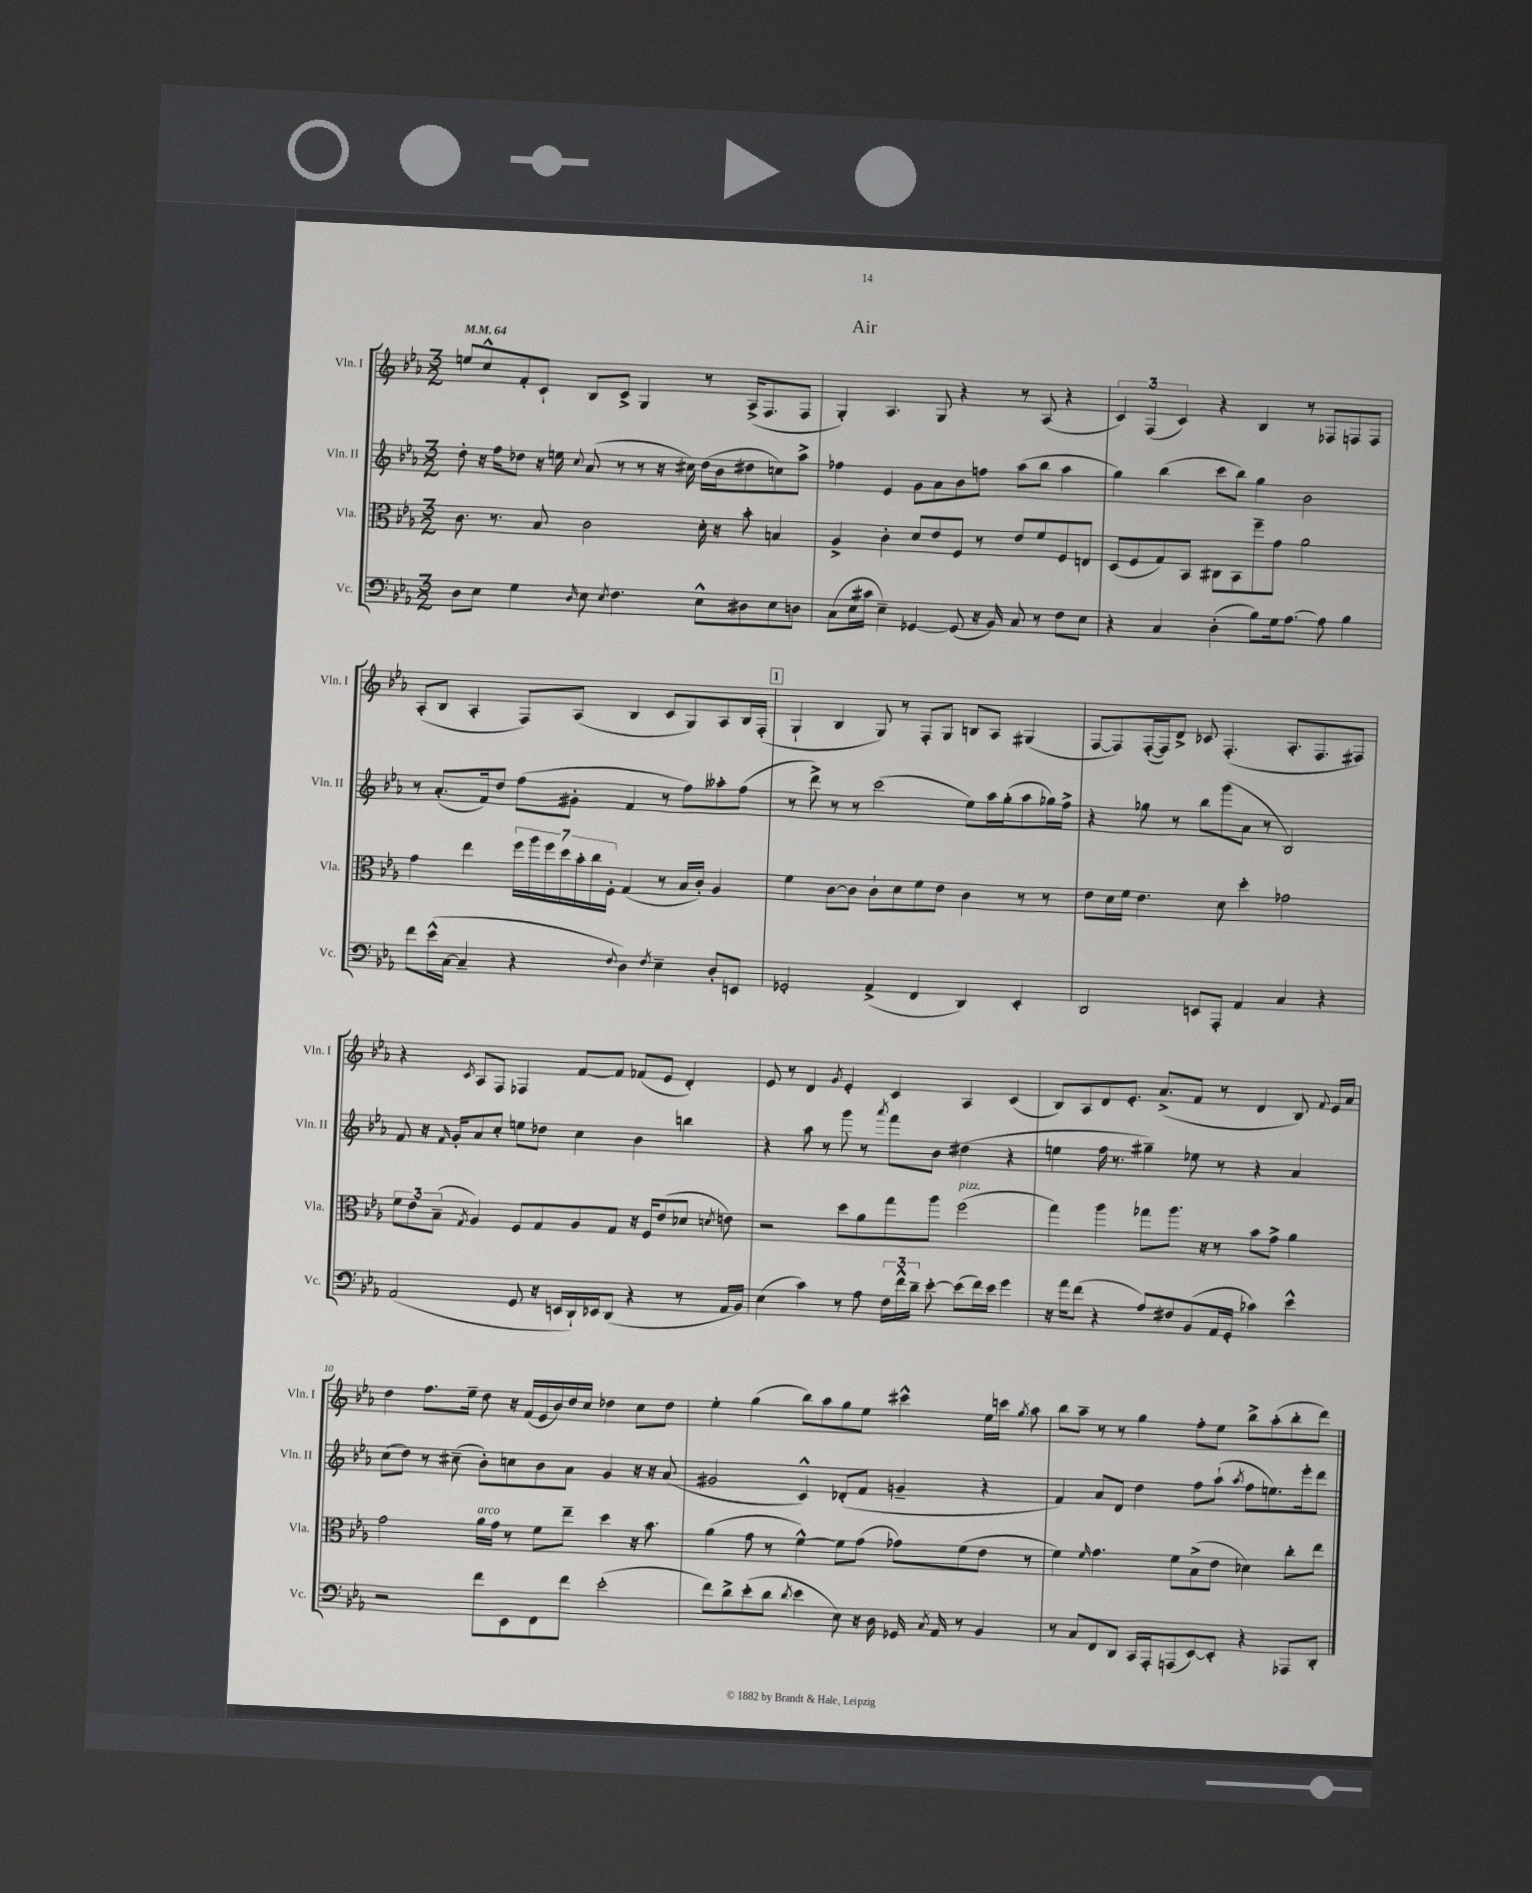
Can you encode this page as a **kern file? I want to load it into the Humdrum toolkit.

**kern	**kern	**kern	**kern
*part4	*part3	*part2	*part1
*staff4	*staff3	*staff2	*staff1
*I"Vc.	*I"Vla.	*I"Vln. II	*I"Vln. I
*I'Vc.	*I'Vla.	*I'Vln. II	*I'Vln. I
*clefF4	*clefC3	*clefG2	*clefG2
*k[b-e-a-]	*k[b-e-a-]	*k[b-e-a-]	*k[b-e-a-]
*M3/2	*M3/2	*M3/2	*M3/2
*MM64	*MM64	*MM64	*MM64
=1	=1	=1	=1
8D\L	8.c\	8dd'\	8een/L
8E-\J	.	16r	8cc^^/
.	8.r	16ff\KL	.
4G\	.	8dd-X\J	8f'/
.	8B-/	16r	8c`/J
.	.	16een\	.
16qqD/	.	8qqcc/	.
8E-\	2c\	(8a-/	8B-/L
8qE-/	.	.	.
4.F\	.	8r	8c^/J
.	.	8r	4G/
.	.	16r	.
.	.	16cc#X\)	.
8E-^^\L	16d'\	(16dd-\LL	8r
.	16r	16b-\J	.
8D#X\	8b-'\	8dd#X\	(16A-^/KL
.	.	.	8.F/
8E-\	4Bn/	8ccn\)	.
8Dn\J	.	8aa-^\J	8F/J
=2	=2	=2	=2
(8C\L	4A-^/	4ff-X\	4G'/)
16E-\L	.	.	.
16c#X\JJ	.	.	.
4E-~\)	4c'\	4e-/	4.A-/
[4GG-X/	8d/L	8g\L	.
.	8e-/	8a-\	8G/
(8GG-/]	8F/J	8b-\	4r
16r	8r	8ffn\J	.
16BB-/)	.	.	.
8C/	8e-/L	(8aa-\L	8r
8r	8f/	8bb-\J	(8A-/
8F\L	8F/	4aa-\	4r
8E-\J	8En/J	.	.
=3	=3	=3	=3
4r	(8D/L	4gg\)	6c/)
.	8F/	.	.
.	.	.	(6F/
4C/	8G/)	(4bb-\	.
.	.	.	6c/)
.	8BB-/J	.	.
(4D'\	8C#X\L	8ccc\L	4r
.	8BB-\	8bb-\J)	.
8B-\L)	8ff~\	4gg\	4B-/
16G\k	8g\J	.	.
[8.A-\J	.	.	.
.	2a-\	2b-\	8r
8A-\]	.	.	8F-X/L
4B-\	.	.	8Fn/
.	.	.	8F/J
!!LO:LB:g=z
=4	=4	=4	=4
8f\L	4g\	8r	(8A-'/L
(16e-^^\L	.	(8.a-'/L	8B-/J
[16C\JJ	.	.	.
4C~/]	4ee-\	.	4A-'/
.	.	16f/k)	.
.	.	8dd/J	.
4r	28ff\LL	(8ff\L	8F/L)
.	28aa-\	.	.
.	28ff\	.	.
.	28dd\	.	.
.	.	8g#X'\J	(8A-/J
.	28b-'\	.	.
.	28cc\	.	.
.	28F'\JJ	.	.
8qqF/	.	.	.
4D\)	(4G/	4f/	4B-/
8qF/	.	.	.
4E-~\	8r	8r	8c/L
.	16B-/LL	8ff\L)	8G/)
.	16c'/JJ)	.	.
8D'/L	4A-/	8aa--X'\	8A-/
8EEn/J	.	(8ff\J	16B-/L
.	.	.	(16F'/JJ
!!LO:REH:place=s1:t=1
=5	=5	=5	=5
2GG-X'/	4f\	8r	4G`/
.	.	8ddd^\)	.
.	[8c\L	8r	4B-/
.	8c\J]	8r	.
(4AA-^/	8c`\L	(2ccc\	8G/)
.	8d\	.	8r
4FF/	8f\	.	8F'/L
.	8e-\J	.	8G/J
4DD/)	4c\	8ee-\L)	8Bn/L
.	.	16aa-\L	8A-/J
.	.	(16gg'\J	.
4EE-'/	8r	8aa-\	(4G#X/
.	8r	16gg-X\L)	.
.	.	16ff^\JJ	.
=6	=6	=6	=6
2DD/	8e-\L	4r	[8F/L
.	16d\L	.	8F/])
.	16f\JJ	.	.
.	4.e-\	8gg-X\	([16F'/L
.	.	.	16F/J])
.	.	8r	8d^/J
8EEn/L	.	8bb-\L	8c-X/
8AAA-'/J	8d\	(8ggg\	(4.F'/
4AA-/	4dd'\	8a-\J	.
.	.	8r	.
4C/	2g-X\	2B-/)	8.A-'/L
.	.	.	8.F/
4r	.	.	.
.	.	.	8F#X/J)
!!LO:LB:g=z
=7	=7	=7	=7
(2AA-/	12f\L	8f/	4r
.	12e-\	.	.
.	.	16r	.
.	(12B-~\J	.	.
.	.	16qqf/	.
.	.	16g'/KL	.
.	8qG/	.	8qc/
.	4A-/)	8a-/	8A-/L
.	.	8cc'/J	8F/J
8GG/	8F/L	8een\L	4F-X/
16r	8G/	8dd-X\J	.
16EEn/LL	.	.	.
16DD`/)	8A-/	4cc\	[8f/L
16EE-X/J	.	.	.
(8DD/J	8G/J	.	8f/J]
4r	16r	4b-\	(8f-X/L
.	16F/KL	.	.
.	(8e-/	.	8e-/J
8r	8d-X/J	4bbn\	4d'/)
.	8qdn/	.	.
16AA-/LL	8en\)	.	.
16BB-/JJ)	.	.	.
=8	=8	=8	=8
(4E-\	2r	4r	8e-/
.	.	.	8r
4c\)	.	8aa-\	4d/
.	.	8r	.
.	.	.	8qg/
8r	8dd\L	8ggg\	4e-'/
8A-\	8a-\	8r	.
.	.	8qaaa-/	.
24F\LL	8gg\	8fff\L	4c/
24f^^\	.	.	.
24d~\JJ	.	.	.
[8e-'\	8aa-\J	8b-\J	.
!	!LO:TX:a:i:t=pizz.	!	!
(8e-\L]	(2ff\	(4dd#X\	4A-/
16f\L)	.	.	.
16e-\JJ	.	.	.
4g\	.	4r	(4c/
=9	=9	=9	=9
16r	4gg\)	4een\	8B-/L)
16a-\KL	.	.	.
(8f\J	.	.	8A-/
4r	4aa-\	16ff\	8d/
.	.	8.r	.
.	.	.	8.e-'/J
8A-/L)	8gg-X\L	4gg#X~\)	.
.	.	.	(8.a-^/L
8F#X/	8.aa-\J	.	.
(8BB-/	.	8ee-X\	8f/J
.	16r	.	.
16AA-/L	8r	8r	8r
16GG'/JJ	.	.	.
4c-X\)	8b-\L	4r	4d/
.	8g^\J	.	.
4e-^^\	4a-\	4a-/	8B-/)
.	.	.	8qqf/
.	.	.	16e-/LL
.	.	.	16a-/JJ
!!LO:LB:g=z
=10	=10	=10	=10
2r	2g\	(8cc\L	4dd\
.	.	8dd\J)	.
.	.	8r	8.ff\L
.	.	(8cc#X~\	.
.	.	.	16ee-~\Jk
!	!LO:TX:a:i:t=arco	!	!
8f\L	16a-\LL	8b-'\L)	8dd\
.	16g\JJ	.	.
8EE-\	8r	8ccn\	16r
.	.	.	(16f/LL
8FF\	8f\L	8b-\	16e-/
.	.	.	16b-/)
8f\J	8ee-~\J	8a-\J	16dd/
.	.	.	16cc/JJ
(2e-'\	4dd\	4g/	4dd-X\
.	16r	16r	8cc\L
.	8.b-\	16r	.
.	.	(8a-/	8dd-\J
=11	=11	=11	=11
8f\L)	(4a-\	2g#X/	4ee-'\
8d^\	.	.	.
(8e-'\	8g\	.	(4gg\
8d\J	8r	.	.
8qd/	.	.	.
4e-\	[4f^^\)	4c^^/)	8bb-\L)
.	.	.	8aa-\
8E-\)	8f\L]	(8d-X'/L	8gg\
16r	(8g\J	8f/J	8ee-\J
16D\	.	.	.
16GG-X/	8g-X\L)	4gn~/	4ccc#X^^\
8qC/	.	.	.
16AA-/	.	.	.
8r	(8f\	.	.
4BB-/	8e-\J	4r	16ee-\LL
.	.	.	16cccn\JJ
.	.	.	8qgg/
.	8r	.	8aa-\
=12	=12	=12	=12
8r	4f\)	4f/)	8bb-\L
8C/L	.	.	8aa-~\J
.	16qqf/	.	.
8FF/	4.g\	8a-/L	8r
8DD/J	.	8d/J	8r
16CC/LL	.	4dd\	4gg\
16AAA-'/J	.	.	.
(8AAAn/	8f\L	.	.
[8EE-/)	(8B-^\	8ff\L	8ff'\L
8EE-'/J]	8e-\J	(8aa-`\J	8ee-\J
.	.	8qaa-/	.
4r	4d-X\)	8ff\L	8bb-^\L
.	.	8.een\)	(8aa-'\
8AAA-X/L	8cc'\L	.	8bb-'\
.	.	16eee-'\k	.
8DD'/J	8ee-\J	8ddd\J	8ddd\J)
==	==	==	==
*-	*-	*-	*-
